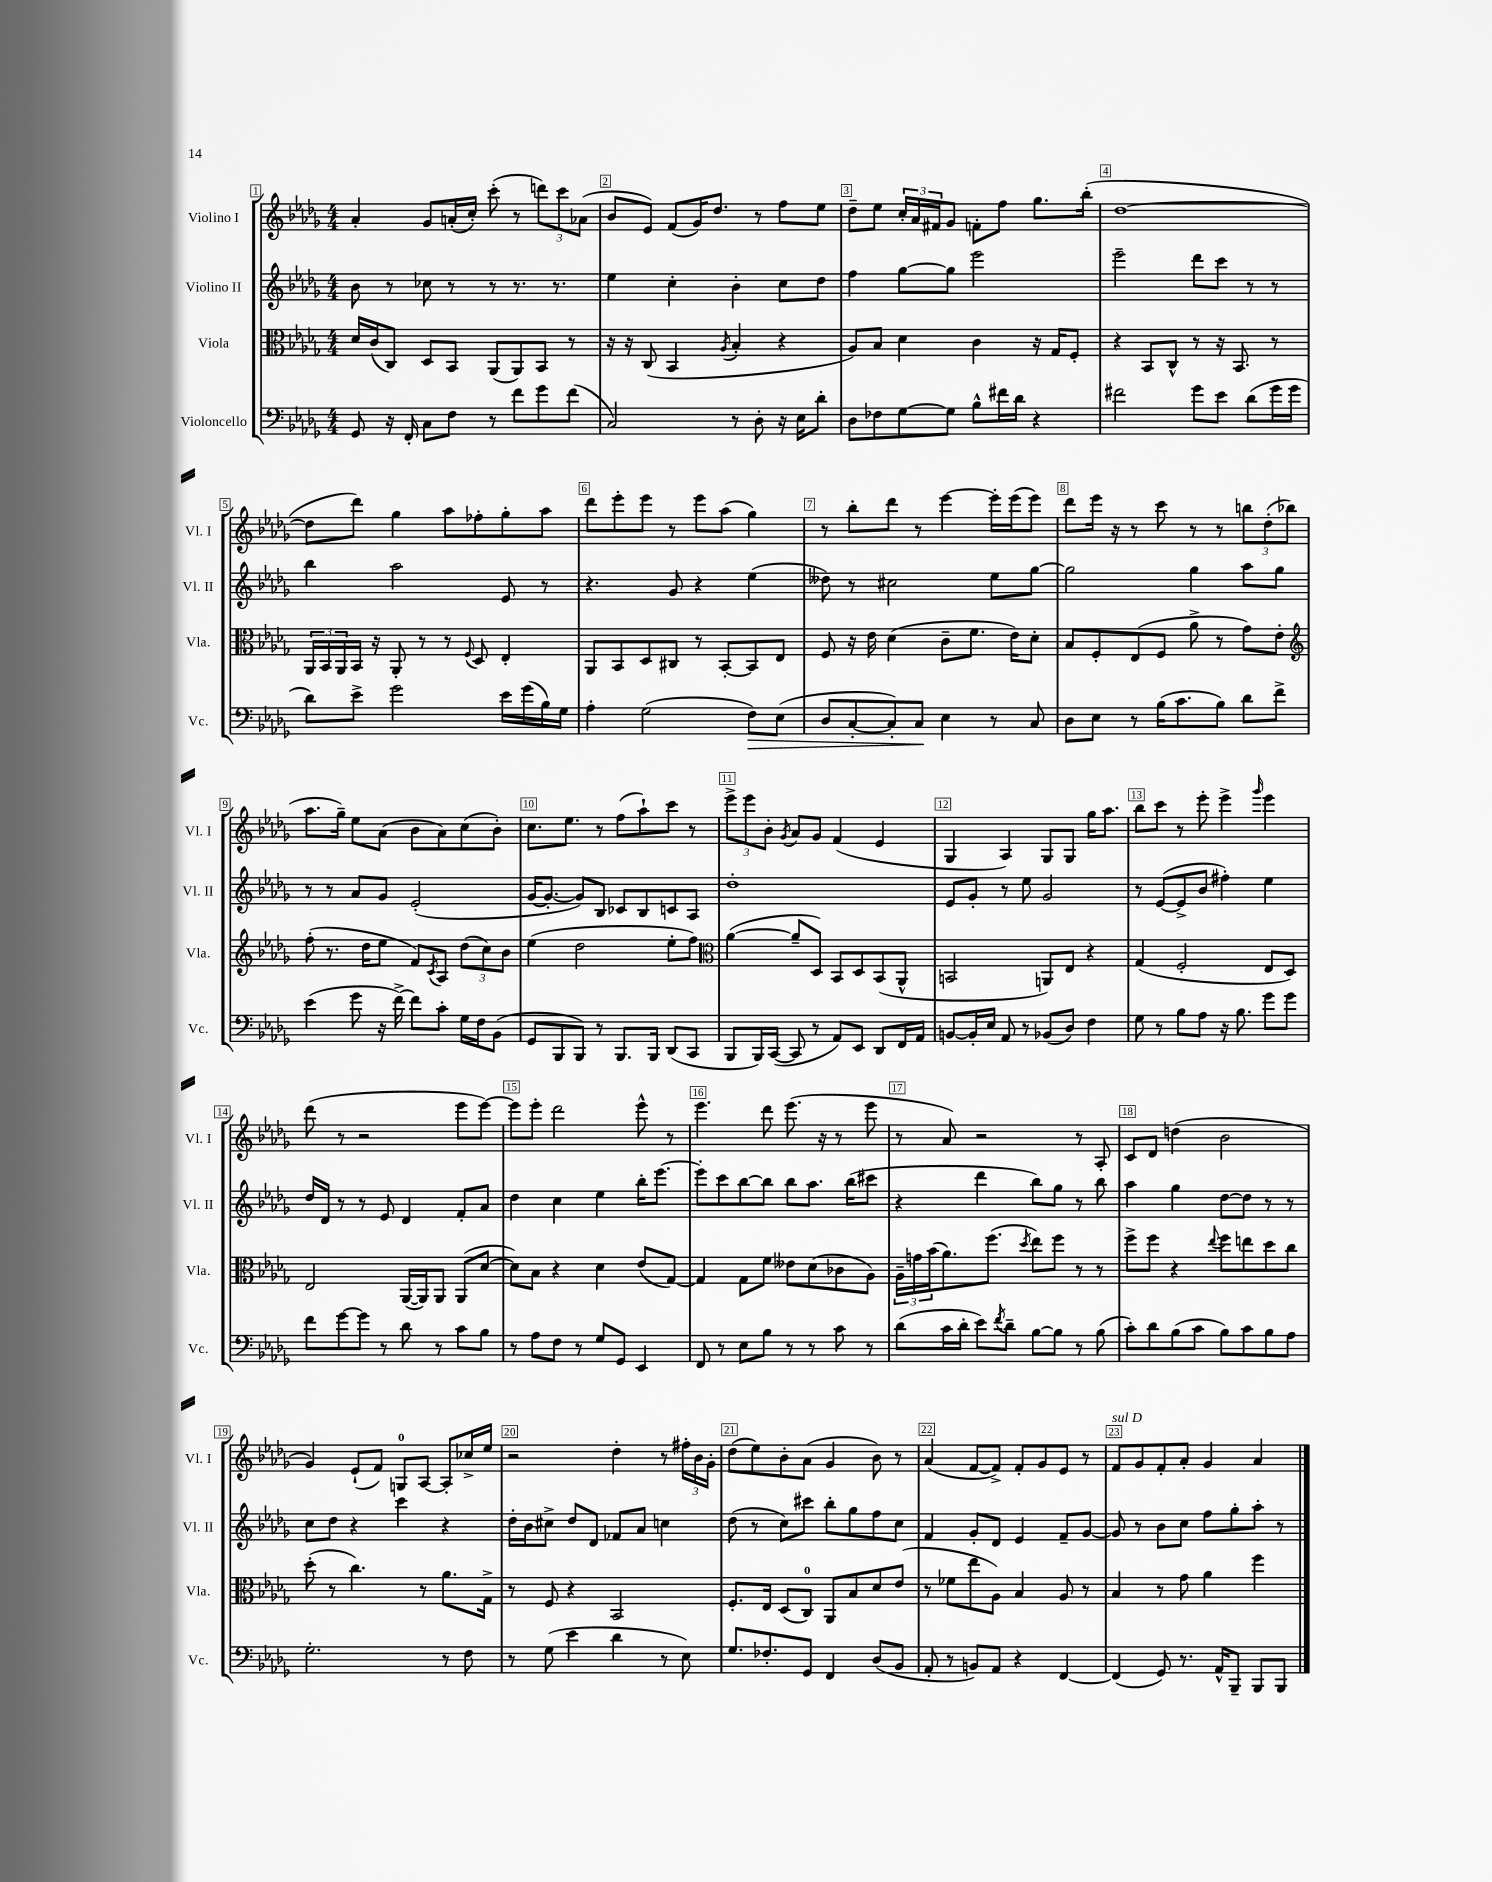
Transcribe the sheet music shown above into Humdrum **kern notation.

**kern	**dynam	**kern	**kern	**kern
*part4	*part4	*part3	*part2	*part1
*staff4	*staff4	*staff3	*staff2	*staff1
*I"Violoncello	*	*I"Viola	*I"Violino II	*I"Violino I
*I'Vc.	*	*I'Vla.	*I'Vl. II	*I'Vl. I
*clefF4	*	*clefC3	*clefG2	*clefG2
*k[b-e-a-d-g-]	*	*k[b-e-a-d-g-]	*k[b-e-a-d-g-]	*k[b-e-a-d-g-]
*M4/4	*	*M4/4	*M4/4	*M4/4
=1	=1	=1	=1	=1
8GG-/	.	16d-/LL	8b-\	4a-'/
.	.	(16c/J	.	.
16r	.	8C/J)	8r	.
16FF'/	.	.	.	.
8C\L	.	8D-/L	8cc-X\	8g-/L
8F\J	.	8BB-/J	8r	(16an'/L
.	.	.	.	16cc'/JJ)
8r	.	(8AA-/L	8r	(8ccc'\
8f\L	.	8AA-/)	8.r	8r
8g-\	.	8BB-/J	.	12dddn\L)
.	.	.	8.r	.
.	.	.	.	12ccc\
(8f\J	.	8r	.	.
.	.	.	.	(12a-X\J
=2	=2	=2	=2	=2
2C/)	.	16r	4ee-\	8b-/L
.	.	16r	.	.
.	.	(8C/	.	8e-/J)
.	.	4BB-/	4cc'\	(8f/L
.	.	.	.	16g-/K)
.	.	.	.	8.dd-/J
.	.	8qA-/	.	.
8r	.	4B-'/	4b-'\	.
8D-'\	.	.	.	8r
16r	.	4r	8cc\L	8ff\L
16E-\KL	.	.	.	.
8d-'\J	.	.	8dd-\J	8ee-\J
=3	=3	=3	=3	=3
8D-\L	.	8A-/L)	4ff\	8dd-~\L
8F-X\	.	8B-/J	.	8ee-\J
[8G-\	.	4d-\	[8gg-\L	24cc'/LL
.	.	.	.	24a-/
.	.	.	.	24f#X/J
8G-\J]	.	.	8gg-\J]	8g-/J
8B-^^\L	.	4c\	2eee-\	8fn'\L
16f#X\L	.	.	.	8ff\J
16d-\JJ	.	.	.	.
4r	.	16r	.	8.gg-\L
.	.	16G-/KL	.	.
.	.	8F'/J	.	.
.	.	.	.	(16bb-'\Jk
=4	=4	=4	=4	=4
2f#X\	.	4r	2eee-~\	[1dd-
.	.	8BB-/L	.	.
.	.	8C^^/J	.	.
8g-\L	.	8r	8ddd-\L	.
8e-\J	.	16r	8ccc\J	.
.	.	8.BB-/	.	.
(8d-\L	.	.	8r	.
16g-\L	.	8r	8r	.
16g-\JJ	.	.	.	.
!!LO:LB:g=z
=5	=5	=5	=5	=5
8d-\L)	.	24AA-/LL	4bb-\	8dd-\L]
.	.	24BB-/	.	.
.	.	24AA-/	.	.
8e-^\J	.	16BB-/JJ	.	8ddd-\J)
.	.	16r	.	.
2g-\	.	8AA-'/	2aa-\	4gg-\
.	.	8r	.	.
.	.	8r	.	8aa-\L
.	.	8qqF/	.	.
.	.	8D-/	.	8ff-X'\
16e-\LL	.	4E-'/	8e-/	8gg-'\
(16g-\	.	.	.	.
16B-\)	.	.	8r	8aa-\J
16G-\JJ	.	.	.	.
=6	=6	=6	=6	=6
4A-'\	.	8AA-/L	4.r	8ddd-\L
.	.	8BB-/	.	8eee-'\
(2G-\	.	8D-/	.	8eee-\J
.	.	8C#X/J	8g-/	8r
.	.	8r	4r	8eee-\L
.	.	[8BB-'/L	.	(8aa-\J
!	!LO:HP:b	!	!	!
8F\L)	>	8BB-/]	(4ee-\	4gg-\)
(8E-\J	.	8E-/J	.	.
=7	=7	=7	=7	=7
8D-/L	.	8F/	8dd--X\)	8r
[8C'/	.	16r	8r	8bb-'\L
.	.	16e-\	.	.
8C'/])	.	(4d-\	2cc#X\	8ddd-\J
8C/J	.	.	.	8r
4E-\	]	8c~\L	.	[4eee-\
.	.	8.f\J	.	.
8r	.	.	8ee-\L	16eee-'\LL]
.	.	16e-\KL)	.	(16eee-\J
8C/	.	8d-'\J	[8gg-\J	8eee-\J)
=8	=8	=8	=8	=8
8D-\L	.	8B-/L	2gg-\]	8ddd-\L
8E-\J	.	8F'/	.	16eee-\Jk
.	.	.	.	16r
8r	.	(8E-/	.	8r
(16B-\KL	.	8F/J	.	8ccc\
8.c\	.	.	.	.
.	.	8a-^\	4gg-\	8r
8B-\J)	.	8r	.	8r
8d-\L	.	8g-\L)	8aa-\L	12bbn\L
.	.	.	.	(12dd-'\
8f^\J	.	8e-'\J	8gg-\J	.
.	.	.	.	12bb-X\J
!!LO:LB:g=z
=9	=9	=9	=9	=9
*	*	*clefG2	*	*
(4e-\	.	(8ff'\	8r	8.aa-\L
.	.	8.r	8r	.
.	.	.	.	16gg-~\Jk)
8g-\	.	.	8a-/L	8ee-\L
.	.	16dd-\KL	.	.
16r	.	8ee-\J	8g-/J	(8a-\J
[16f^\)	.	.	.	.
8f\L]	.	8f/L)	(2e-'/	8b-\L
.	.	8qc/	.	.
8c'\J	.	8A-/J	.	8a-\)
16G-\LL	.	(12dd-\L	.	(8cc\
16F\J	.	.	.	.
.	.	12cc\)	.	.
(8BB-\J	.	.	.	8b-'\J)
.	.	12b-\J	.	.
=10	=10	=10	=10	=10
8GG-/L	.	(4ee-\	[16g-/KL	8.cc\L
.	.	.	8.g-'/J_	.
8BBB-/	.	.	.	.
.	.	.	.	8.ee-\J
8BBB-/J)	.	2dd-\	8g-/L])	.
8r	.	.	8B-/J	8r
8.BBB-/L	.	.	8c-X/L	(8ff\L
.	.	.	8B-/	8aa-`\)
16BBB-/Jk	.	.	.	.
(8DD-/L	.	8ee-'\L	8cn/	8ccc\J
8CC/J	.	8ff\J)	8A-/J	8r
=11	=11	=11	=11	=11
*	*	*clefC3	*	*
8BBB-/L	.	([4a-\	1dd-'	12eee-^\L
.	.	.	.	12eee-\
16BBB-/L)	.	.	.	.
.	.	.	.	12b-'\J
([16CC/JJ	.	.	.	.
.	.	.	.	8qg-/
8CC/]	.	8a-~/L]	.	8a-/L
8r	.	8D-/J)	.	8g-/J
8AA-/L)	.	8BB-/L	.	(4f/
8EE-/J	.	8D-/	.	.
8DD-/L	.	(8BB-/	.	4e-/
16FF/L	.	8AA-^^/J	.	.
16AA-/JJ	.	.	.	.
=12	=12	=12	=12	=12
[8BBn/L	.	2BBn/	8e-/L	4G-/
16BB'/L]	.	.	8g-'/J	.
16E-/JJ	.	.	.	.
8AA-/	.	.	8r	4A-/)
8r	.	.	8ee-\	.
(8BB-X/L	.	8AAn/L)	2g-/	8G-/L
8D-/J)	.	8E-/J	.	8G-/J
4F\	.	4r	.	16gg-\KL
.	.	.	.	8.aa-\J
=13	=13	=13	=13	=13
8G-\	.	(4G-/	8r	8bb-\L
8r	.	.	([8e-/L	8ccc\J
8B-\L	.	2F'/	8e-^/]	8r
8A-\J	.	.	8b-/J	8eee-'\
16r	.	.	4ff#X'\)	4eee-^\
8.B-\	.	.	.	.
.	.	.	.	16qqggg-/
8g-\L	.	8E-/L	4ee-\	4eee-\
8g-\J	.	8D-/J)	.	.
!!LO:LB:g=z
=14	=14	=14	=14	=14
8f\L	.	2E-/	16dd-/LL	(8ddd-\
.	.	.	16d-/JJ	.
[8g-\	.	.	8r	8r
8g-\J]	.	.	8r	2r
8r	.	.	8e-/	.
8d-\	.	([16AA-/LL	4d-/	.
.	.	16AA-/J])	.	.
8r	.	8AA-/J	.	.
8c\L	.	(8AA-/L	8f'/L	8eee-\L
8B-\J	.	[8d-/J	8a-/J	[8eee-\J)
=15	=15	=15	=15	=15
8r	.	8d-\L])	4dd-\	8eee-\L]
8A-\L	.	8B-\J	.	8eee-'\J
8F\J	.	4r	4cc\	2ddd-\
8r	.	.	.	.
8G-/L	.	4d-\	4ee-\	.
8GG-/J	.	.	.	.
4EE-/	.	(8e-/L	16bb-'\KL	8eee-^^\
.	.	.	[8.eee-\J	.
.	.	[8G-/J)	.	8r
=16	=16	=16	=16	=16
8FF/	.	4G-/]	8eee-'\L]	4.eee-\
8r	.	.	8ccc\	.
8E-\L	.	8G-\L	[8bb-\	.
8B-\J	.	8f\J	8bb-\J]	8ddd-\
8r	.	8e--X\L	8bb-\L	(8.eee-\
8r	.	(8d-\	8.aa-\J	.
.	.	.	.	16r
8c\	.	8c-X\	.	8r
.	.	.	(16bb-\KL	.
8r	.	8A-\J)	8ccc#X\J	8eee-\
=17	=17	=17	=17	=17
(8d-\L	.	24A-~\LL	4r	8r
.	.	24gn\	.	.
.	.	(24b-\J	.	.
16c\L	.	8.a-\)	.	8a-/)
16d-'\JJ	.	.	.	.
8e-\L)	.	.	4ddd-\	2r
.	.	(8.ff\J	.	.
8qf/	.	.	.	.
8d-~\J	.	.	.	.
.	.	8qdd-/	.	.
[8B-\L	.	8ee-\L)	8bb-\L)	.
8B-\J]	.	8ff\J	8gg-\J	.
8r	.	8r	8r	8r
(8B-\	.	8r	8bb-\	8A-'/
=18	=18	=18	=18	=18
8c'\L)	.	8ff^\L	4aa-\	8c/L
8d-\	.	8ff\J	.	8d-/J
(8B-\	.	4r	4gg-\	(4ddn\
8c\J	.	.	.	.
.	.	8qqee-/	.	.
8B-\L)	.	8ff\L	[8dd-\L	2b-\
8c\	.	8een\	8dd-\J]	.
8B-\	.	8dd-\	8r	.
8A-\J	.	8cc\J	8r	.
!!LO:LB:g=z
=19	=19	=19	=19	=19
2.G-'\	.	(8dd-'\	8cc\L	4g-/)
.	.	8r	8dd-\J	.
.	.	4.cc\)	4r	(8e-`/L
.	.	.	.	8f/J)
.	.	.	4ccc\	8Gn/L
.	.	8r	.	[8A-/J
8r	.	8.a-\L	4r	8A-'/L]
8F\	.	.	.	16cc-X^/L
.	.	16G-^\Jk	.	16ee-/JJ
=20	=20	=20	=20	=20
8r	.	8r	16dd-'\LL	2r
.	.	.	16b-\J	.
(8G-\	.	8F/	8cc#X^\J	.
4e-\	.	4r	8dd-/L	.
.	.	.	8d-/J	.
4d-\	.	2BB-/	8f-X/L	4dd-'\
.	.	.	8a-/J	.
8r	.	.	4ccn\	8r
8E-\)	.	.	.	24ff#X'\LL
.	.	.	.	24b-\
.	.	.	.	24g-'\JJ
=21	=21	=21	=21	=21
8.G-/L	.	8.F'/L	(8dd-\	(8dd-\L
.	.	.	8r	8ee-\)
8.F-X'/	.	16E-/Jk	.	.
.	.	(8D-/L	8cc\L)	8b-'\
8GG-/J	.	8C/J)	8ccc#X\J	(8a-\J
4FF/	.	8AA-/L	8bb-'\L	4g-/
.	.	8B-/	8gg-\	.
(8D-/L	.	8d-/	8ff\	8b-\)
8BB-/J	.	(8e-/J	8cc\J	8r
=22	=22	=22	=22	=22
8AA-'/	.	8r	4f/	(4a-/
8r	.	8f-X\L	.	.
8BBn/L)	.	8ee-\	8g-'/L	[8f/L
8AA-/J	.	8A-\J)	8d-/J	8f^/J])
4r	.	4B-/	4e-/	8f'/L
.	.	.	.	8g-/
[4FF/	.	8A-/	8f~/L	8e-/J
.	.	8r	[8g-/J	8r
=23	=23	=23	=23	=23
!	!	!	!	!LO:TX:a:i:t=sul D
(4FF/]	.	4B-/	8g-/]	8f/L
.	.	.	8r	8g-/
8GG-/)	.	8r	8b-\L	8f'/
8.r	.	8g-\	8cc\J	8a-'/J
.	.	4a-\	8ff\L	4g-/
16AA-^^/KL	.	.	.	.
8BBB-~/J	.	.	8gg-'\	.
8BBB-/L	.	4ff\	8aa-'\J	4a-/
8BBB-/J	.	.	8r	.
==	==	==	==	==
*-	*-	*-	*-	*-
